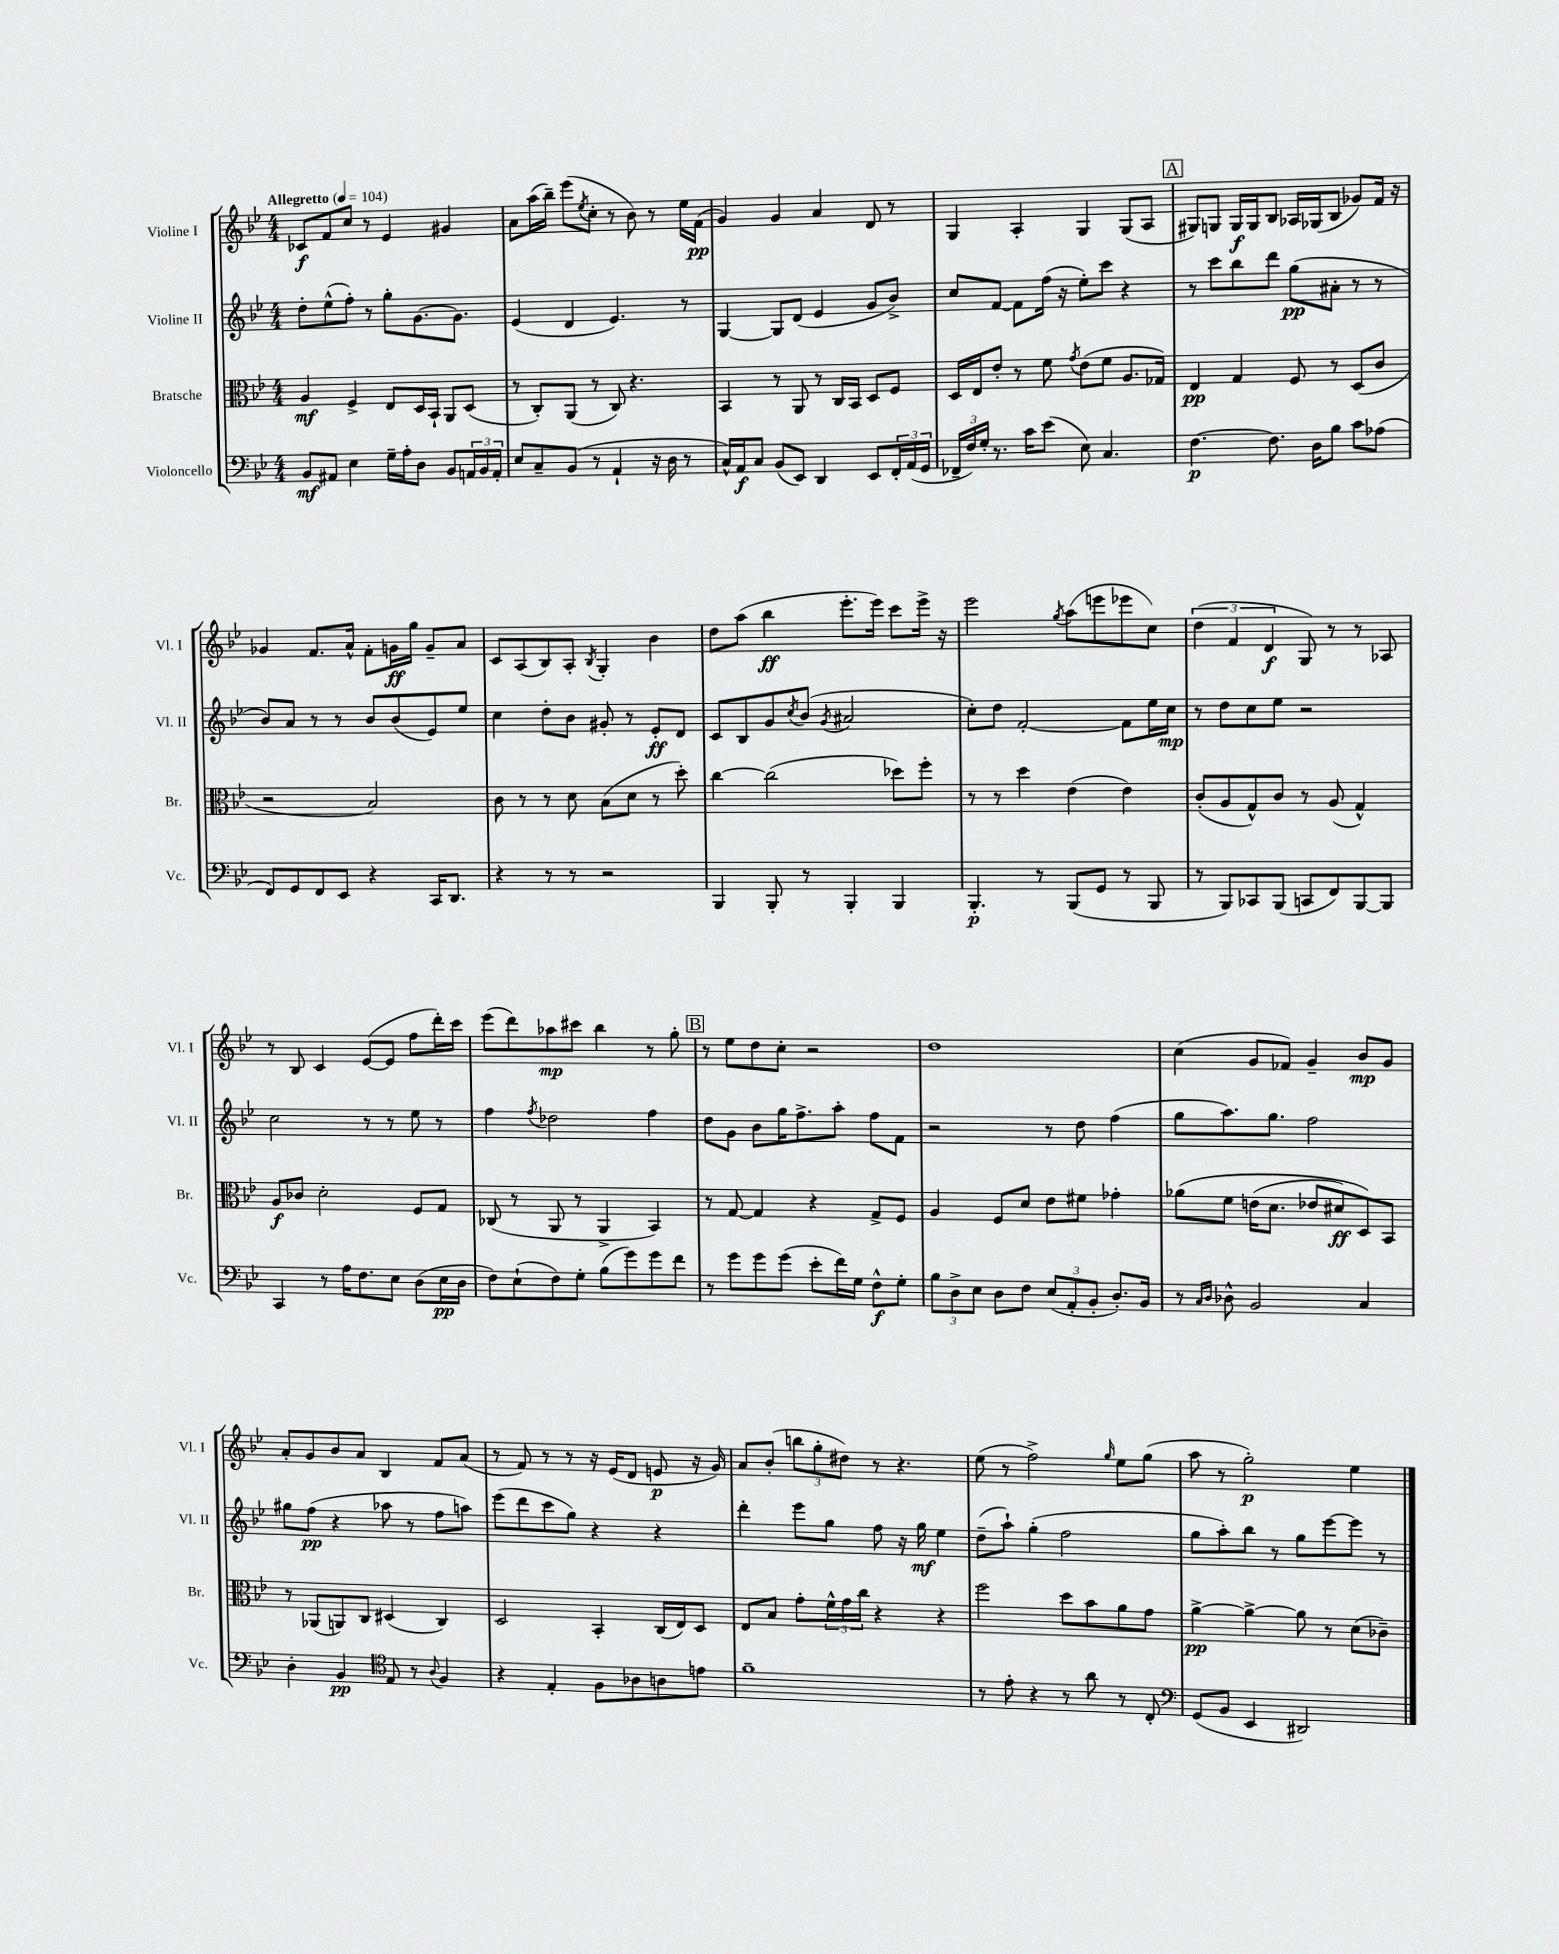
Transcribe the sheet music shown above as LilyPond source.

<<
\new StaffGroup <<
\new Staff = "s0" \with { instrumentName = "Violine I" shortInstrumentName = "Vl. I" } {
    \clef treble \key bes \major \numericTimeSignature \time 4/4 \tempo "Allegretto" 4 = 104
    ces'8\f f'8 c''8 r8 ees'4 gis'4 |
    a'8 a''16( bes''16--) ees'''8( \acciaccatura { ees''8 } c''8-. r8 bes'8) r8 ees''16 f'16\pp( |
    g'4) g'4 a'4 d'8 r8 |
    g4 a4-. g4 g8( a8 |
    \mark \markup { \box "A" } gis8) g8 g16\f g16 bes8 aes16 ges16( bes8 ges'8) f'16 r16 |
    ges'4 f'8. a'16-^ f'8-. g'16\ff g''16 g'8-- a'8 |
    c'8 a8( bes8) a8-. \acciaccatura { bes8 } g4-. bes'4 |
    d''8 a''8( bes''4\ff ees'''8.-. ees'''16) c'''8 ees'''16-> r16 |
    ees'''2 \acciaccatura { g''8 } a''8( e'''8 ees'''8 c''8) |
    \tuplet 3/2 { d''4( f'4 d'4\f } g8) r8 r8 aes8 |
    r8 bes8 c'4 ees'8~( ees'8 f''8 d'''16-.) c'''16 |
    ees'''8( d'''8) aes''8\mp cis'''8 bes''4 r8 g''8-. |
    \mark \markup { \box "B" } r8 ees''8 d''8 c''8-. r2 |
    d''1 |
    c''4( g'8 fes'8) g'4-- bes'8\mp g'8 |
    a'8-. g'8 bes'8 a'8 bes4 f'8 a'8( |
    r8 f'8) r8 r8 r16 ees'16( d'8 e'8\p r16 g'16) |
    a'8 bes'8-.( \tuplet 3/2 { b''8 g''8-. dis''8) } r8 r4. |
    ees''8( r8 f''2->) \grace { g''16 } ees''8 g''8( |
    a''8 r8 g''2-.\p) ees''4 \bar "|." |
}
\new Staff = "s1" \with { instrumentName = "Violine II" shortInstrumentName = "Vl. II" } {
    \clef treble \key bes \major \numericTimeSignature \time 4/4
    d''8-. ees''8-^( f''8-.) r8 g''8-. g'8.~ g'8. |
    ees'4( d'4 ees'4.) r8 |
    g4~ g8 d'8( ees'4 g'8 bes'8->) |
    c''8 f'8~ f'8 f''16( r16 ees''8-.) c'''8 r4 |
    \mark \markup { \box "A" } r8 c'''8 bes''8 d'''8 g''8\pp( ais'8-. r8 r8 |
    bes'8) a'8 r8 r8 bes'8 bes'8( ees'8) ees''8 |
    c''4 d''8-. bes'8 gis'8-. r8 ees'8-.\ff d'8 |
    c'8 bes8 g'8 \acciaccatura { c''8 } bes'8( \acciaccatura { g'8 } ais'2 |
    c''8-.) d''8 f'2~-. f'8 ees''16 c''16\mp |
    r8 d''8 c''8 ees''8 r2 |
    c''2 r8 r8 ees''8 r8 |
    f''4 \acciaccatura { f''8 } des''2 f''4 |
    \mark \markup { \box "B" } d''8 g'8 bes'8 g''16 f''8.-> a''8-. f''8 f'8 |
    r2 r8 d''8 f''4( |
    g''8 a''8.) g''8. f''2 |
    gis''8 f''8\pp( r4 aes''8 r8 f''8 a''8) |
    ees'''8( d'''8 c'''8 g''8) r4 r4 |
    d'''4-. ees'''8 g''8 f''8 r16 g''16\mf ees''4 |
    d''8--( a''8-!) g''4-.( f''2 |
    g''8 a''8-.) bes''8 r8 g''8 ees'''8~ ees'''8 r8 \bar "|." |
}
\new Staff = "s2" \with { instrumentName = "Bratsche" shortInstrumentName = "Br." } {
    \clef alto \key bes \major \numericTimeSignature \time 4/4
    a4\mf f4-> ees8 d16 bes,16-! a,8 d8( |
    r8 c8-.) a,8( r8 c8) r4. |
    bes,4 r8 a,8 r8 c16 bes,16 d8 f8 |
    d16 ees16 ees'8-. r8 f'8 \acciaccatura { g'8 } ees'8( f'8 a8. ges16) |
    \mark \markup { \box "A" } ees4\pp g4 f8 r8 d8( c'8 |
    r2 bes2) |
    c'8 r8 r8 d'8 bes8( d'8 r8 d''8-.) |
    c''4~ c''2( des''8) f''8-. |
    r8 r8 d''4 ees'4( ees'4) |
    c'8-.( a8 g8-^) c'8 r8 a8( g4-^) |
    a8\f ces'8 d'2-. f8 g8 |
    ces8( r8 a,8 r8 a,4-> bes,4) |
    \mark \markup { \box "B" } r8 g8~ g4 r4 g8-> f8 |
    a4 f8 d'8 ees'8 fis'8 ges'4-. |
    aes'8\( f'8 e'16( d'8. ees'8 dis'8\ff) d8\) bes,8 |
    r8 aes,8( a,8) c8 dis4( c4) |
    d2 bes,4-. c16( ees16) d8 |
    ees8 bes8 g'8-. \tuplet 3/2 { f'16-^ g'16 c''16 } r4 r4 |
    f''2 d''8 bes'8 a'8 g'8 |
    a'4~->\pp a'4~-> a'8 r8 d'8( ces'8--) \bar "|." |
}
\new Staff = "s3" \with { instrumentName = "Violoncello" shortInstrumentName = "Vc." } {
    \clef bass \key bes \major \numericTimeSignature \time 4/4
    bes,8\mf ais,8 ees4 g16-- a16-. d8 bes,8 \tuplet 3/2 { a,16 bes,16 a,16-. } |
    ees8 c8-- bes,8( r8 a,4-! r16 d16 r8 |
    c16-^) a,16\f c8 bes,8( ees,8) d,4 ees,8 \tuplet 3/2 { f,16-. a,16( g,16 } |
    \tuplet 3/2 { fes,16-- f16) g16-. } r8. c'16 ees'8( ees8) c4. |
    \mark \markup { \box "A" } f4.~\p f8. d16 bes8 c'8 aes8( |
    f,8) g,8 f,8 ees,8 r4 c,16 d,8. |
    r4 r8 r8 r2 |
    bes,,4 bes,,8-. r8 bes,,4-. bes,,4 |
    bes,,4.-.\p r8 bes,,8( g,8 r8 bes,,8 |
    r8 bes,,8) ces,8 bes,,8( c,8 f,8) bes,,8~ bes,,8 |
    c,4 r8 a16 f8. ees8 d8( ees16\pp d16 |
    f8) ees8-!( f8) g8-. bes8( g'8) g'8 f'8 |
    \mark \markup { \box "B" } r8 g'8 g'8 g'8( ees'8-. f'16) g16 f8-^\f g8-. |
    \tuplet 3/2 { bes8 d8-> ees8 } d8 f8 \tuplet 3/2 { ees8( a,8-. bes,8-. } d8.-.) bes,16 |
    r8 \grace { c16 d16 } des8-^ bes,2 c4 |
    d4-. bes,4\pp \clef tenor ees8 r8 \appoggiatura { a8 } f4 |
    r4 ees4-. f8 aes8 a8 e'8 |
    f'1-- |
    r8 ees'8-. r4 r8 a'8 r8 c8-. |
    \clef bass g,8( bes,8 ees,4 dis,2) \bar "|." |
}
>>
>>
\layout { \context { \Score \remove "Bar_number_engraver" } }
